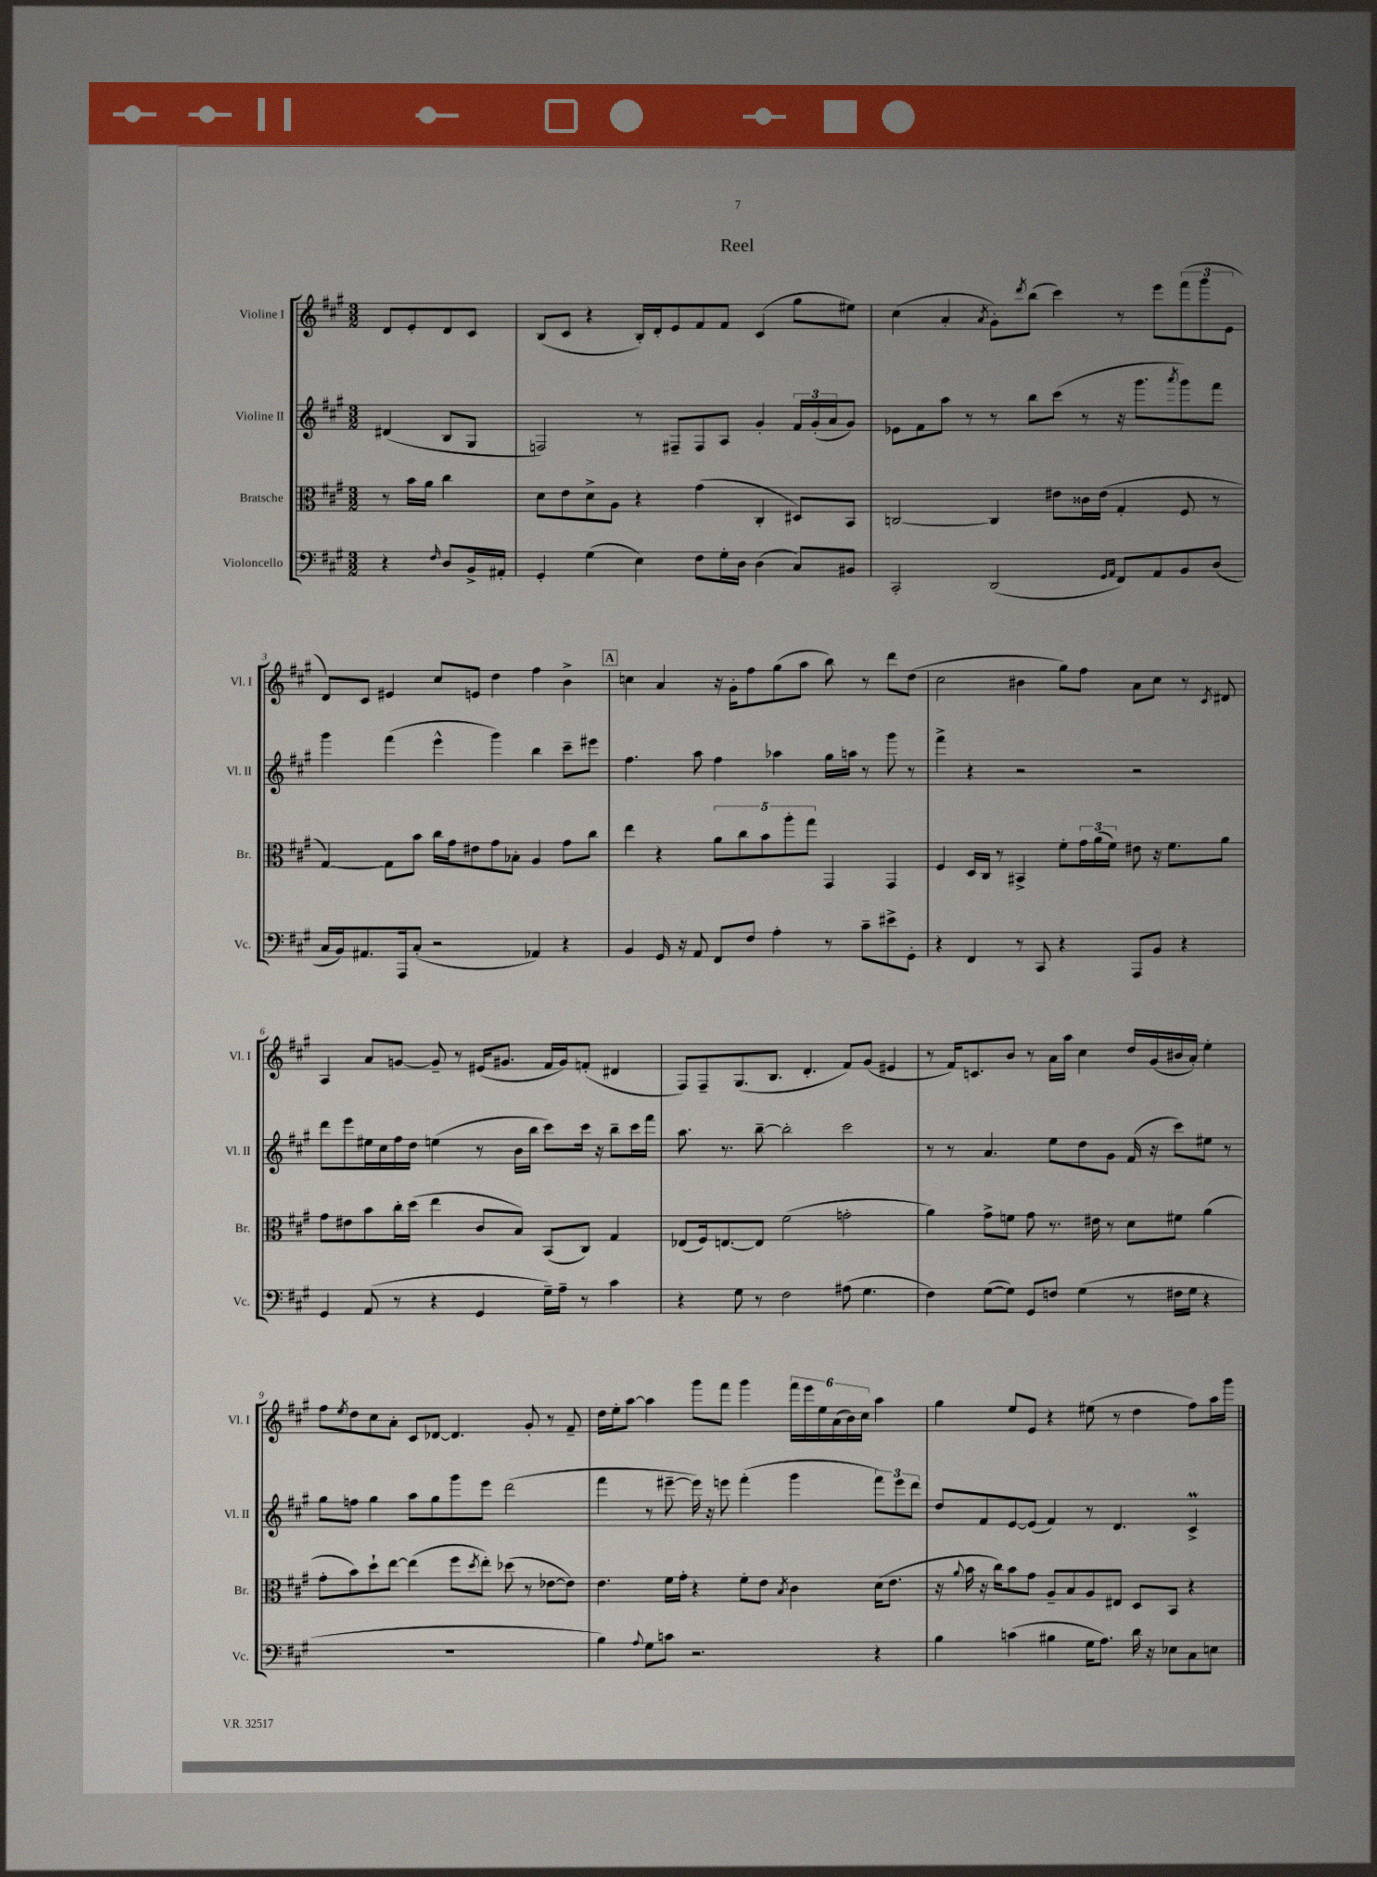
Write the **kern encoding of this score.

**kern	**kern	**kern	**kern
*part4	*part3	*part2	*part1
*staff4	*staff3	*staff2	*staff1
*I"Violoncello	*I"Bratsche	*I"Violine II	*I"Violine I
*I'Vc.	*I'Br.	*I'Vl. II	*I'Vl. I
*clefF4	*clefC3	*clefG2	*clefG2
*k[f#c#g#]	*k[f#c#g#]	*k[f#c#g#]	*k[f#c#g#]
*M3/2	*M3/2	*M3/2	*M3/2
=	=	=	=
4r	8r	(4d#X/	8d/L
.	16b\LL	.	8e'/
.	16a\JJ	.	.
16qqF#/	.	.	.
8D/L	4cc#\	8B/L	8d/
16BB^/L	.	8G#/J	8c#/J
16AA#X'/JJ	.	.	.
=1	=1	=1	=1
4GG#'/	8d\L	2Fn/)	(8B/L
.	8e\	.	8c#/J
(4G#\	8d^\	.	4r
.	8A\J	.	.
4E\)	4r	8r	16B'/LL)
.	.	.	16d'/J
.	.	8F#X~/L	8e/
8F#\L	(4g#\	8F#/	8f#/
16G#'\L	.	8A/J	8f#/J
16D\JJ	.	.	.
(4D\	4C#'/	4g#'/	(4c#/
8C#/L)	8D#X/L)	24f#/LL	8gg#\L
.	.	(24g#'/	.
.	.	24a/J	.
8BB#X/J	8BB/J	8g#/J)	8ee#X\J)
=2	=2	=2	=2
2CC#'/	[2Cn/	8e-X\L	(4cc#\
.	.	8f#\	.
.	.	8aa\J	4a'/
.	.	8r	.
.	.	.	8qa/
(2DD/	4C/]	8r	8g#'\L)
.	.	.	8qddd/
.	.	8bb\L	(8bb\J
.	8e#X\L	(8ccc#\J	4ccc#\)
.	16c##X\L	8r	.
.	(16e#\JJ	.	.
16qqGG#/LL	.	.	.
16qqAA/JJ	.	.	.
8FF#/L)	4G#'/	16r	8r
.	.	8.ggg#\L	.
8AA/	.	.	8eee\L
.	.	8qaaa/	.
8BB/	8F#/	8ggg#\)	(12fff#\
.	.	.	12ggg#\
(8D/J	8r	8fff#\J	.
.	.	.	12e\J
!!LO:LB:g=z
=3	=3	=3	=3
16C#/LL	[4G#/)	4ggg#\	8d/L)
16BB/J)	.	.	.
8.AA#X/	.	.	8c#/J
.	8G#\L]	(4fff#\	4e#X/
16AAA/k	.	.	.
(8C#'/J	8b\J	.	.
2r	16cc#\LL	4eee^^\	8cc#/L
.	16g#\J	.	.
.	8e#X\	.	8en/J
.	8g#\	4ggg#\)	4dd\
.	8B-X'\J	.	.
4AA-X/)	4A/	4bb\	4ff#\
4r	8g#\L	8ccc#~\L	4b^\
.	8cc#\J	8eee#X\J	.
!!LO:REH:place=s1:t=A
=4	=4	=4	=4
4BB/	4ee\	4.ff#\	4ccn\
16GG#/	4r	.	4a/
16r	.	.	.
8AA/	.	8aa\	.
8FF#/L	10a\L	4ff#\	16r
.	.	.	16g#'\KL
.	10cc#\	.	.
8F#/J	.	.	8ff#\
.	10b\	.	.
4A'\	.	4aa-X\	(8gg#\
.	10aa'\	.	.
.	.	.	8aa\J
.	10gg#\J	.	.
8r	4GG#/	16gg#\LL	8bb\)
.	.	16aan\JJ	.
8c#~\L	.	8r	8r
8e#X^\	4GG#/	8ggg#\	8ddd\L
8GG#'\J	.	8r	(8dd\J
=5	=5	=5	=5
4r	4F#/	4fff#^\	2cc#\
4FF#/	16D/LL	4r	.
.	16C#/JJ	.	.
.	8r	.	.
8r	4BB#X^/	2r	4b#X\
8CC#/	.	.	.
4r	8f#'\L	.	8gg#\L)
.	24g#\L	.	8ff#\J
.	(24a\	.	.
.	24f#\JJ)	.	.
8AAA/L	8e#X\	2r	8a\L
8BB/J	16r	.	8cc#\J
.	8.f#\L	.	.
4r	.	.	8r
.	.	.	8qc#/
.	8a\J	.	8d#X/
!!LO:LB:g=z
=6	=6	=6	=6
4GG#/	8g#\L	8ddd\L	4A/
.	8e#X\	8eee\	.
(8AA/	8b\	16ee#X\L	8a/L
.	.	16cc#\	.
8r	16cc#'\L	16ff#\	[8gn/J
.	(16dd\JJ	16dd\JJ	.
4r	4ee\	(4een\	8g~/]
.	.	.	8r
4GG#/	8c#/L	8r	(16e#X/KL
.	.	.	8.g#X/J
.	8B/J)	16b\LL	.
.	.	16bb\JJ	.
16G#~\LL)	(8BB/L	8ccc#\L)	16f#/LL
16A~\JJ	.	.	16g#/J)
8r	8C#/J)	16ccc#\Jk	(8fn'/J
.	.	16r	.
4c#\	4G#/	8bb~\L	4d#X/
.	.	16ccc#\L	.
.	.	16fff#\JJ	.
=7	=7	=7	=7
4r	(8E-X/L	8.aa\	8F#/L)
.	16F#/k)	.	8F#~/
.	[8.En/	8.r	.
8G#\	.	.	(8.G#/
8r	8E/J]	[8bb~\	.
.	.	.	8.B/J
2F#\	(2f#\	2bb'\]	.
.	.	.	4.d'/
(8A#X\	2gn'\	2ccc#\	8f#/L)
4.G#\	.	.	(8g#/J
.	.	.	4e#X/
=8	=8	=8	=8
4F#\)	4a\)	8r	8r
.	.	8r	16f#/KL)
.	.	.	8.cn/
([8G#\L	8g#^\L	4.a/	.
8G#\J])	8fn\J	.	8b/J
8GG#/L	8g#\	.	8r
8Fn/J	8.r	8ee\L	16a\LL
.	.	.	16aa\JJ
(4G#\	.	8dd\	4cc#\
.	16e#X\	.	.
.	8r	8g#\J	.
8r	8d\L	(16f#/	16dd/LL
.	.	16r	(16g#/
16F#X\LL	8f#X\J	8ccc#\L)	16b#X/
16G#\JJ	.	.	16a'/JJ)
4r	(4a\	8ee#X\J	4ee'\
.	.	8r	.
!!LO:LB:g=z
=9	=9	=9	=9
1.r	8g#'\L	8gg#\L	8ff#\L
.	.	.	8qee/
.	8b\)	8ffn\J	8dd\
.	8dd`\	4gg#\	8cc#\
.	[8ee\J	.	8a'\J
.	(4ee\]	8aa\L	8c#/L
.	.	8gg#\	[8d-X/J
.	8ff#\L	8ggg#\	4.d-/]
.	8qdd/	.	.
.	8ee'\J)	8eee\J	.
.	(8dd-X\	(2ddd\	.
.	8r	.	8g#'/
.	[8e-X\L	.	8r
.	8e-\J])	.	8f#~/
=10	=10	=10	=10
4B\)	4.e\	4fff#\	16dd\LL
.	.	.	16ee'\J
.	.	.	[8aa\J
8qqA/	.	.	.
8G#\L	.	8r	4aa\]
8cn\J	16f#\LL	[8eee#X~\	.
.	16g#'\JJ	.	.
2.r	4r	16eee#\])	8ggg#\L
.	.	16r	.
.	.	8eeen\	8fff#\J
.	8f#'\L	(4fff#'\	4ggg#\
.	8e\J	.	.
.	8qB/	.	.
.	4c#\	4ggg#\	24fff#\LL
.	.	.	24eee\
.	.	.	24ee\
.	.	.	(24a\
.	.	.	24b\)
.	.	.	24cc#\JJ
4r	(16d\KL	12fff#\L)	4aa\
.	8.e\J	.	.
.	.	12eee\	.
.	.	12ddd\J	.
=11	=11	=11	=11
4B\	16r	8dd/L	4gg#\
.	8qqa/	.	.
.	16b\	.	.
.	16r	8f#/	.
.	16cc#\KL)	.	.
(4cn\	8b\	[8e/	8ee/L
.	8g#\J	(8e/J]	8e/J
4B#X\	8A~/L	4f#/)	4r
.	8B/	.	.
16G#\KL	8A/	8r	(8ee#X\
8.A\J)	.	.	.
.	8E#X/J	4.d/	8r
16d\	8D/L	.	4dd\
16r	.	.	.
8E-X\L	8BB/J	.	.
8C#\	4r	4c#m^/	8ff#\L)
8En\J	.	.	16aa\L
.	.	.	16ggg#\JJ
==	==	==	==
*-	*-	*-	*-
